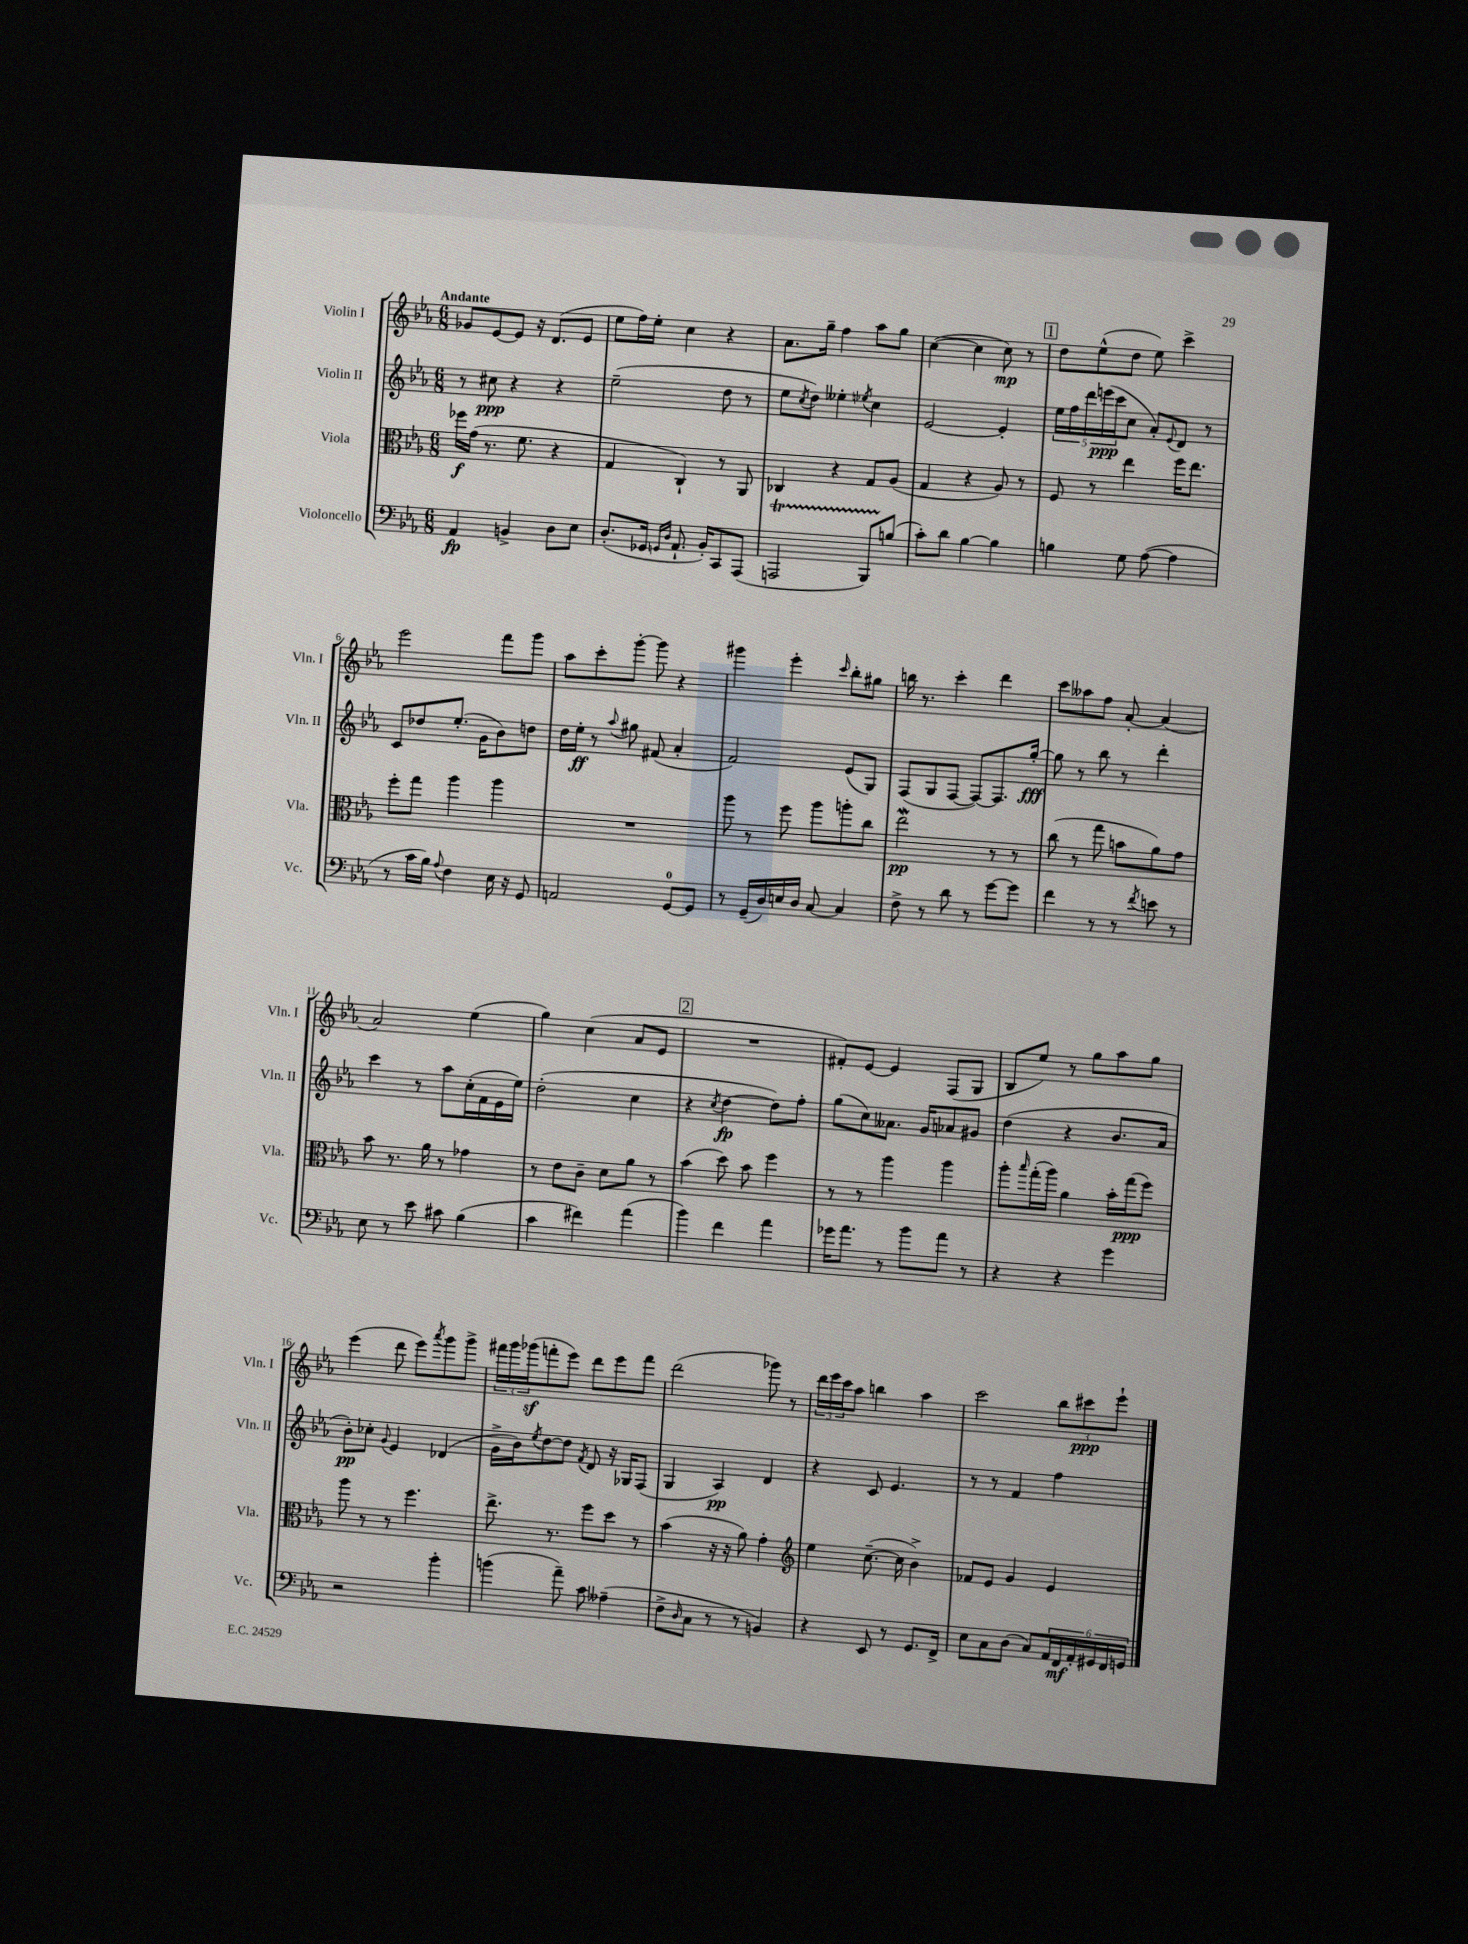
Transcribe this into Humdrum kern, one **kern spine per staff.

**kern	**kern	**kern	**kern
*staff4	*staff3	*staff2	*staff1
*clefF4	*clefC3	*clefG2	*clefG2
*k[b-e-a-]	*k[b-e-a-]	*k[b-e-a-]	*k[b-e-a-]
*M6/8	*M6/8	*M6/8	*M6/8
4AA-/	16ff-\LL	8r	8g-/L
.	(16g\JJ	.	.
.	8.r	8cc#\	[8e-/
4BB^/	.	4r	8e-/]J
.	8.f\	.	.
.	.	.	16r
.	.	.	(8.d/L
8D\L	4r	4r	.
8E-\J	.	.	8e-/J
=	=	=	=
(8.D'/L	4G/	(2ee-~\	8ee-\L
.	.	.	16ff\L)
16GG-/Jk	.	.	16ee-'\JJ
16qqGG/LL	.	.	.
16qqD/JJ	.	.	.
8.AA-`/	4C`/)	.	4cc\
16BB-'/LK)	.	.	.
8CC/	8r	8dd\	4r
(8AAA-/J	8AA-/	8r	.
=	=	=	=
2AAA/	4C-/	8ee-\L	8.a-\L
.	.	8qcc/	.
.	.	8dd\J)	.
.	.	.	16gg~\Jk
.	4r	4ee--'\	4ff\
.	.	8qee-/	.
8BBB-/L)	8G/L	4cc\	8aa-\L
(8B/J	(8A-/J	.	8gg\J
=	=	=	=
8c'\L)	4G/	[2e-/	([4cc\
8d\J	.	.	.
[4B-\	4r	.	4cc\]
4B-\]	8A-/)	4e-'/]	8cc\)
.	8r	.	8r
=	=	=	=
4B\	8F/	20ee-\LL	8dd\L
.	.	20ff\	.
.	.	20ddd\	.
.	8r	.	(8ee-^^\
.	.	(20eee\	.
.	.	20ccc\J	.
8G\	4ee-\	8cc\J	8dd\J
([8A-\	.	8a-'/L)	8ee-\)
.	.	8qqe-/	.
4A-\]	16ff\LK	8d/J	4ccc^\
.	8.ee-\J	.	.
.	.	8r	.
=	=	=	=
8r	8ff'\L	8c/L	2eee-\
16c\LL	8gg\J	8dd-/	.
16B-\JJ)	.	.	.
8qqA-/	.	.	.
4F\	4aa-\	(8.ee-'/J	.
.	.	16g\LK	.
16E-\	4aa-\	8b-\)	8fff\L
16r	.	.	.
8GG/	.	8dd\J	8ggg\J
=	=	=	=
2AA/	2.r	16dd\LL	8aa-\L
.	.	16ee-'\JJ	.
.	.	8r	8ccc'\
.	.	8qqaa-/	.
.	.	8gg#\	[8ggg'\J
.	.	(8f#/	8ggg\]
[8GG/L	.	4a-'/	4r
8GG/]J	.	.	.
=	=	=	=
8r	8aa-\	2f/)	4ggg#\
(16GG~/LL	8r	.	.
16D/)	.	.	.
16E/	8ff\	.	4eee-'\
16D/JJ	.	.	.
[8C/	8aa-\L	.	.
.	.	.	16qqccc/
4C/]	8aa'\	(8e-/L	8bb-'\L
.	8cc\J	8G/J)	8gg#\J
=	=	=	=
8F^\	2ee-\	(8F/L	16bb\
.	.	.	8.r
8r	.	8G/	.
8d\	.	[8F/J	4ccc'\
8r	.	8F/_L)	.
[8g\L	8r	8.F/]	4ddd\
8g\]J	8r	.	.
.	.	[16gg'/Jk	.
=	=	=	=
4f\	(8cc\	8gg\]	8ccc\L
.	8r	8r	8aa--\
8r	8gg\	8bb-\	8ff\J
8r	8b\L	8r	[8a-'/
8qf/	.	.	.
8e\	8a-\)	4ddd'\	(4a-/]
8r	8g\J	.	.
=	=	=	=
8E-\	8b-\	4ccc\	2a-/)
8r	8.r	.	.
8e-\	.	8r	.
.	16a-\	.	.
8c#\	8r	8aa-\L	.
(4B-\	4g-\	(16cc'\L	(4ee-\
.	.	16f\	.
.	.	16e-\	.
.	.	16ee-\JJ)	.
=	=	=	=
4c\	8r	(2dd'\	4gg\)
.	8e-\L	.	.
4f#\)	8c~\J	.	(4cc\
.	8d\L	.	.
(4a-\	8a-\J	4cc\	8a-/L
.	8r	.	8e-/J
=	=	=	=
4b-\)	(4b-\	4r	2.r
.	.	8qcc/	.
4f\	8dd\)	[4dd\	.
.	8b-\	.	.
4a-\	4ff\	8dd\]L)	.
.	.	8ff'\J	.
=	=	=	=
16g-\LK	8r	(8gg\L	8f#'/L)
8.a-\J	.	.	.
.	8r	8cc\)	[8e-/J
8r	4aa-\	8.a--\J	4e-/]
8b-\L	.	.	.
.	.	16g/LK	.
8a-\J	4aa-\	8a-/	(8F/L
8r	.	8g#/J	8G/J
=	=	=	=
4r	8aa-'\L	(4dd\	8B-/L
.	16qqbb-/	.	.
.	(16gg'\L	.	8ee-/J)
.	16aa-\JJ)	.	.
4r	4a-\	4r	8r
.	.	.	8gg\L
4g\	16b-'\LL	8.b-/L	8aa-\
.	(16gg\J	.	.
.	8ff\J)	.	8gg\J
.	.	16a-/Jk	.
=	=	=	=
2r	8aa-\	8b-'\L)	(4eee-\
.	8r	8cc-'\J	.
.	.	8qqg/	.
.	8r	4e-/	8ddd\
.	4.ff\	.	8eee-\L)
.	.	.	8qaaa-/
4b-'\	.	(4d-/	8ggg\
.	.	.	8ggg^\J
=	=	=	=
(4b\	8.ee-^\	16g^\LL	24fff#\LL
.	.	.	24ggg\
.	.	16b-\J)	.
.	.	.	(24ggg-\J
.	.	8qee-/	.
.	.	[8dd\	8fff'\
.	8.r	.	.
8a-~\)	.	8dd\]J	8eee-\J)
.	.	8qf/	.
8c\	8ff\L	8d/	8ddd\L
(4A--~\	8dd\J	16r	8eee-\
.	.	16G-/LK	.
.	8r	(8F/J	8fff\J
=	=	=	=
8F^\L	(4b-\	4G/	(2ddd\
16qqD/	.	.	.
8C\J	.	.	.
8r	16r	4A-/)	.
.	16r	.	.
8r	8a-\)	.	.
4BB/)	4g'\	4d/	8ggg-\)
.	.	.	8r
=	=	=	=
*	*clefG2	*	*
4r	4ee-\	4r	24ddd\LL
.	.	.	24eee-\
.	.	.	24ccc\J
.	.	.	8aa-\J
8EE-/	([8.cc~\	8c/	4bb\
8r	.	4.e-/	.
.	16cc\]	.	.
8.GG/L	4b-^\)	.	4aa-\
16FF^/Jk	.	.	.
=	=	=	=
8E-\L	8f-/L	8r	2ccc\
8C\	8e-/J	8r	.
(8D\J	4g/	4f/	.
8C/L)	.	.	.
24AA-/L	4e-/	4ff\	12bb-\L
24FF/	.	.	.
24AA-'/	.	.	12ccc#\
24GG#/	.	.	.
24FF/	.	.	12eee-`\J
24GG/JJ	.	.	.
==	==	==	==
*-	*-	*-	*-
